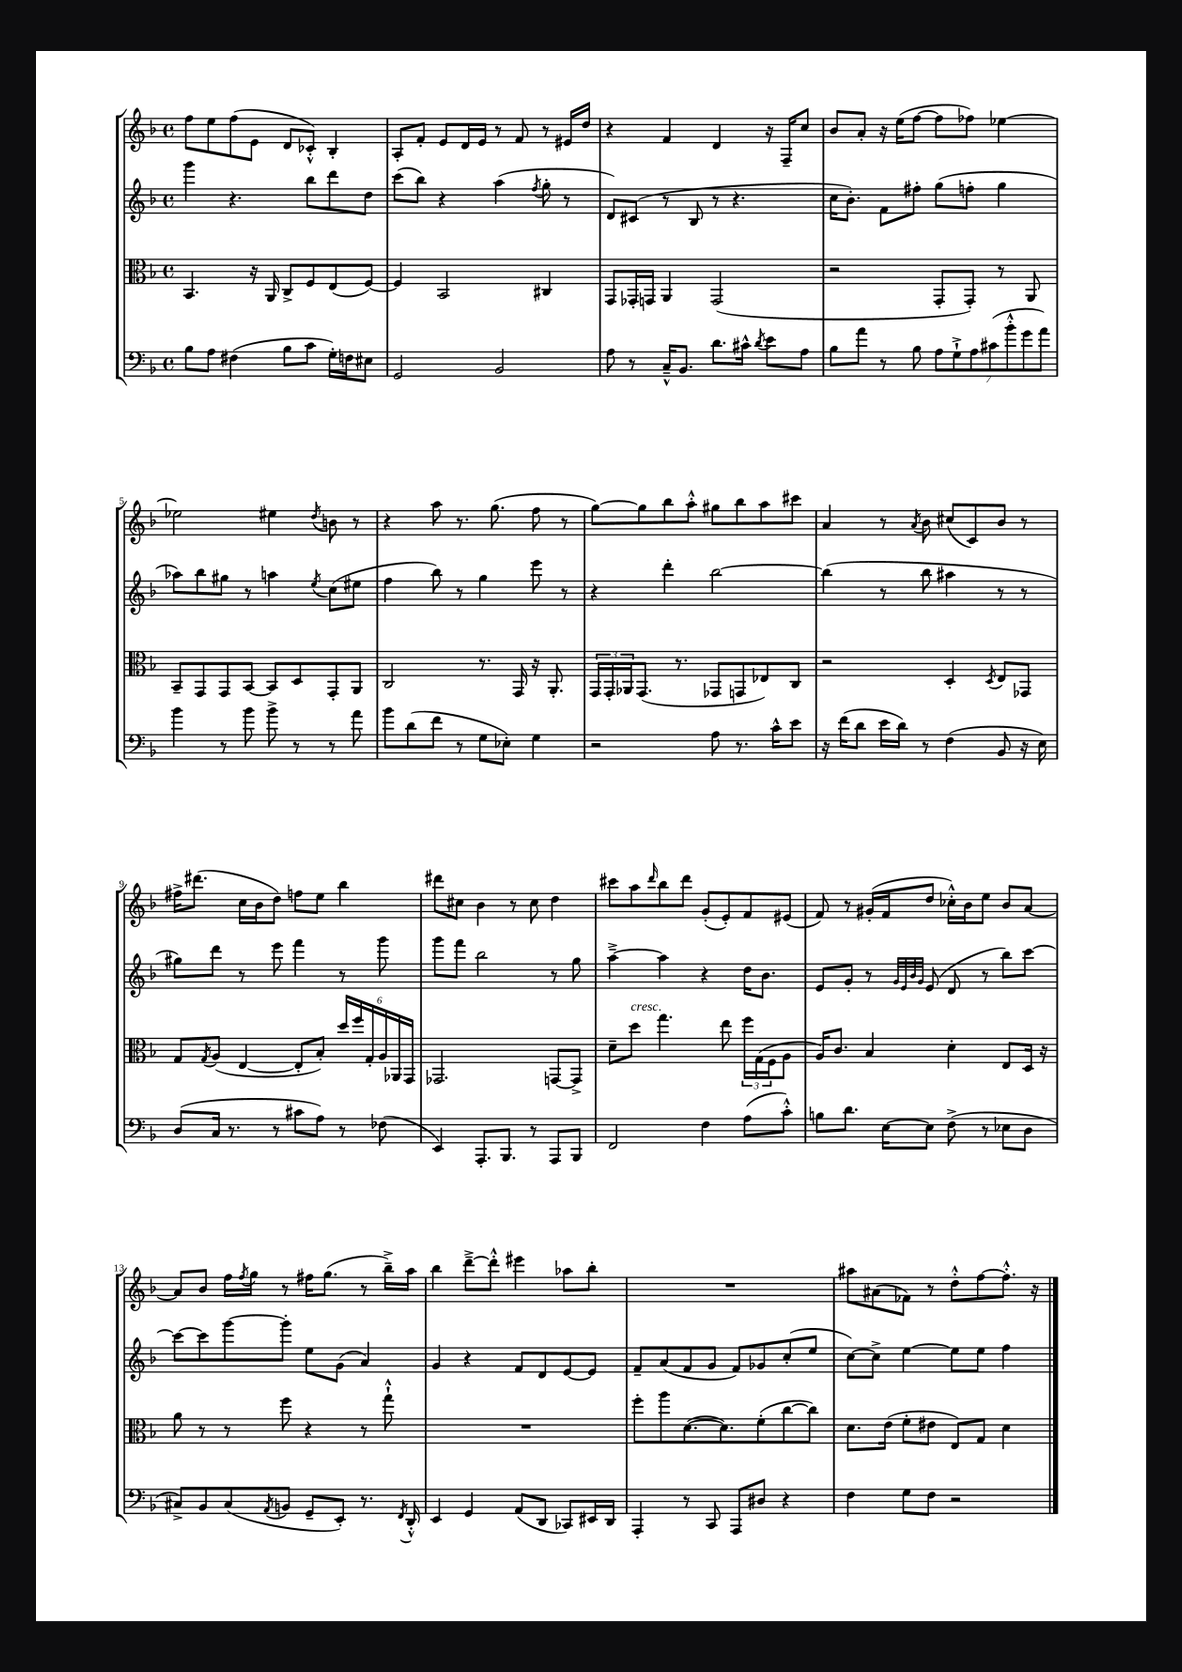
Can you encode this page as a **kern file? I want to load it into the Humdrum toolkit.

**kern	**kern	**kern	**kern
*staff4	*staff3	*staff2	*staff1
*clefF4	*clefC3	*clefG2	*clefG2
*k[b-]	*k[b-]	*k[b-]	*k[b-]
*M4/4	*M4/4	*M4/4	*M4/4
*met(c)	*met(c)	*met(c)	*met(c)
8B-	4.BB-	4ggg	8ff
8A	.	.	8ee
(4F#	.	4.r	(8ff
.	16r	.	8e
.	16AA	.	.
8B-	8C^	.	8d
8c	8F	8bb-	8c-'^^)
16G')	(8E	8ddd	4B-'
16F	.	.	.
8E#	[8F)	8dd	.
=	=	=	=
2GG	4F]	(8ccc	8A'
.	.	8bb-)	8f'
.	2BB-	4r	8e
.	.	.	16d
.	.	.	16e
2BB-	.	(4aa	8r
.	.	.	8f
.	.	8qff	.
.	4C#	8gg'	8r
.	.	8r	16e#
.	.	.	16dd
=	=	=	=
8A	8GG	8d)	4r
8r	16GG-'	(8c#	.
.	16GG	.	.
16C~^^	4AA	8r	4f
8.BB-	.	.	.
.	.	8B-	.
8.d	(2GG	8r	4d
.	.	4.r	.
16c#^^	.	.	.
8qd	.	.	.
8e	.	.	16r
.	.	.	16F~
8A	.	.	8cc
=	=	=	=
8B-	2r	16cc	8b-
.	.	8.b-')	.
8a	.	.	8a'
8r	.	8f	16r
.	.	.	(16ee
8B-	.	8ff#'	[8ff
14A	8GG'	(8gg	8ff]
14G`^	.	.	.
.	8GG')	8ff'	8ff-)
14A	.	.	.
(14c#	.	.	.
.	8r	4gg	[4ee-
14b-'^^	.	.	.
14g	.	.	.
.	8AA	.	.
14a)	.	.	.
=	=	=	=
4b-	8BB-~	8aa-)	2ee-]
.	8GG	8bb-	.
8r	8GG	8gg#	.
8b-	[8BB-	8r	.
8b-^	8BB-]	4aa	4ee#
8r	8D	.	.
.	.	8qee	8qdd
8r	8GG'	(8cc	8b
8a	8AA	8ee#	8r
=	=	=	=
8b-	2C	4ff	4r
(8d	.	.	.
8f	.	8bb-)	8aa
8r	.	8r	8.r
8G	8.r	4gg	.
.	.	.	(8.gg
8E-')	.	.	.
.	16GG	.	.
4G	16r	8eee	8ff
.	8.AA'	.	.
.	.	8r	8r
=	=	=	=
2r	24GG	4r	[8gg)
.	24GG'	.	.
.	24AA-	.	.
.	(8.GG	.	8gg]
.	.	4ddd'	8bb-
.	8.r	.	.
.	.	.	8aa'^^
8A	8GG-	[2bb-	8gg#
8.r	8GG	.	8bb-
.	8E-)	.	8aa
16c^^	.	.	.
8e	8C	.	8ccc#
=	=	=	=
16r	2r	(4bb-]	4a
(16f	.	.	.
8d	.	.	.
16e	.	8r	8r
16d)	.	.	.
.	.	.	8qa
8r	.	8bb-	8b-
(4F	4D'	4aa#	(8cc#
.	.	.	8c)
.	8qD	.	.
8BB-	8E	8r	8b-
16r	8GG-	8r	8r
16E)	.	.	.
=	=	=	=
(8D	8G	8gg#)	16ff#^
.	.	.	(8.ddd#
.	8qG	.	.
16C	(8A	8ddd	.
8.r	.	.	.
.	[4E	8r	16cc
.	.	.	16b-
8r	.	8eee	8dd)
8c#	8E']	4fff	8ff
8A)	8B-')	.	8ee
8r	24dd	8r	4bb-
.	24ff	.	.
.	24G'	.	.
(8F-	24A	8ggg	.
.	24AA-	.	.
.	24GG	.	.
=	=	=	=
4EE)	2.GG-	8ggg	8ddd#
.	.	8fff	8cc#
8.AAA'	.	2bb-	4b-
8.BBB-	.	.	.
.	.	.	8r
8r	.	.	8cc#
8AAA	[8GG	8r	4dd
8BBB-	8GG^]	8gg	.
=	=	=	=
2FF	8d~	[4aa~^	8ccc#
.	8dd	.	8aa
.	.	.	16qqddd
.	4.gg	4aa]	8bb-
.	.	.	8ddd
4F	.	4r	(8g'
.	8ee	.	8e')
(8A	24ff	16dd	8f
.	(24G	.	.
.	.	8.b-	.
.	24F	.	.
8c'^^)	8A	.	(8e#
=	=	=	=
8B	16A)	8e	8f)
.	8.c	.	.
8.d	.	8g'	8r
.	4B-	8r	(16g#'
[16E	.	.	16f
.	.	32qqg	.
.	.	32qqe	.
.	.	32qqb-	.
.	.	32qqg	.
8E]	.	(8e	8dd
(8F^	4d'	8d	16cc-'^^)
.	.	.	16b-
8r	.	8r	8ee
8E-	8E	8bb-)	8b-
8D	16D	[8ccc	[8a
.	16r	.	.
=	=	=	=
8C#^)	8a	8ccc_	8a]
8BB-	8r	8ccc]	8b-
(8C#	8r	[8ggg	16ff
.	.	.	8qff
.	.	.	16gg
8qAA	.	.	.
8BB	8ff	8ggg']	8r
8GG~	4r	8ee	16ff#
.	.	.	(8.gg
8EE')	.	(8g	.
8.r	8r	4a)	8r
.	8gg`^^	.	16bb-~^)
8qFF	.	.	.
16DD'^^	.	.	16aa
=	=	=	=
4EE	1r	4g	4bb-
4GG	.	4r	[8ddd~^
.	.	.	8ddd'^^]
(8AA	.	8f	4eee#
8DD	.	8d	.
8CC-)	.	[8e	8aa-
16EE#	.	8e]	8bb-'
16DD	.	.	.
=	=	=	=
4AAA'	8ff'	8f~	1r
.	8aa	(8a	.
8r	([8.d	8f	.
8CC	.	8g	.
.	8.d])	.	.
8AAA	.	8f)	.
8D#	(8f'	8g-	.
4r	[8cc	(8cc'	.
.	8cc])	8ee	.
=	=	=	=
4F	8.d	[8cc)	8aa#
.	.	8cc^]	(8a#
.	(16e	.	.
8G	8f'	[4ee	8f-)
8F	8e#	.	8r
2r	8E)	8ee]	8dd'^^
.	8G	8ee	[8ff
.	4d	4ff	8.ff'^^]
.	.	.	16r
==	==	==	==
*-	*-	*-	*-
